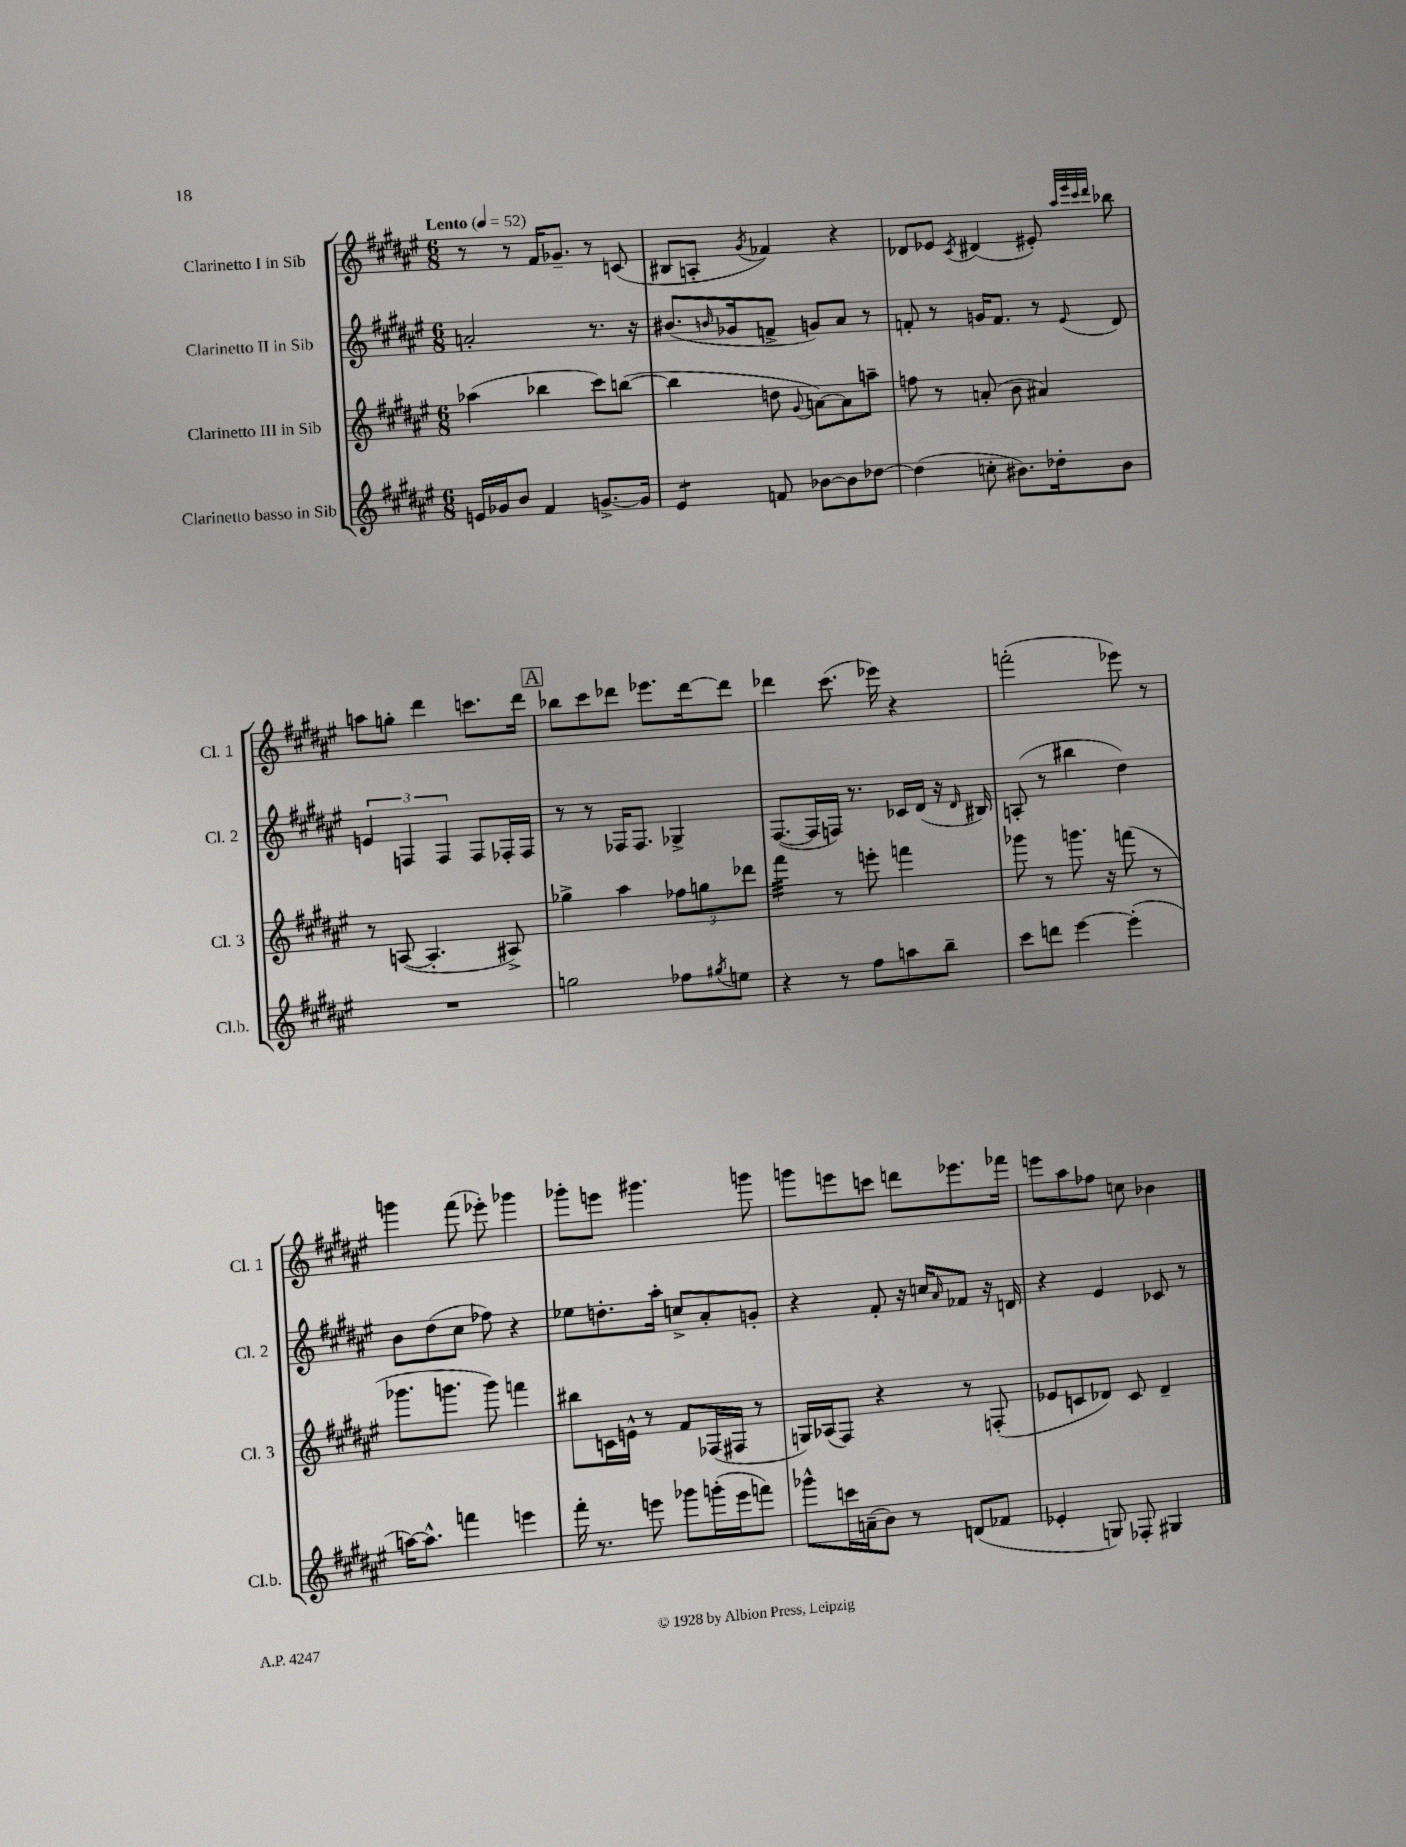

**kern	**kern	**kern	**kern
*part4	*part3	*part2	*part1
*staff4	*staff3	*staff2	*staff1
*I"Clarinetto basso in Sib	*I"Clarinetto III in Sib	*I"Clarinetto II in Sib	*I"Clarinetto I in Sib
*I'Cl.b.	*I'Cl. 3	*I'Cl. 2	*I'Cl. 1
*clefG2	*clefG2	*clefG2	*clefG2
*k[f#c#g#d#a#e#]	*k[f#c#g#d#a#e#]	*k[f#c#g#d#a#e#]	*k[f#c#g#d#a#e#]
*M6/8	*M6/8	*M6/8	*M6/8
*MM52	*MM52	*MM52	*MM52
=1	=1	=1	=1
!	!	!	!LO:TX:a:B:t=Lento
16en/LL	(4aa-X\	2an'/	8r
16g-X/J	.	.	.
8b/J	.	.	8r
4f#/	4bb-X\	.	16f#/KL
.	.	.	8.g-X~/J
[8.gn^/L	8ccc#\L)	8.r	8r
.	([8bbn\J	.	(8cn/
16g/Jk]	.	16r	.
=2	=2	=2	=2
*tremolo	*	*	*
8e#/L	4bb\]	(8.b#X/L	8B#X/L
8e#/J	.	.	8An'/J
*Xtremolo	*	*	*
.	.	16qqbn/	.
.	.	16g-X/k	.
.	.	.	8qg#/
8fn/	8ddn\	8fn^/J	4f-X/)
.	8qqg#/	.	.
[8b-X\L	[8an\L)	8gn/L)	.
8b-\]	8a\]	8a#/J	4r
[8dd-X\J	8aan~\J	8r	.
=3	=3	=3	=3
(4dd-\]	8ffn\	8fn'/	8d-X/L
.	8r	8r	8e-X/J
.	.	.	8qc#/
8ccn'\	(8an'/	16gn/KL	(4d#X/
.	.	8.f/J	.
8.b#X\L)	8b\	.	.
.	4a#X/)	8r	8e#X'/)
16dd-X'\k	.	.	.
.	.	.	32qqaa#/LLL
.	.	.	32qqeee#/
.	.	.	32qqccc#/
.	.	8qqe#/	32qqddd#/JJJ
8b#\J	.	8d#/	8bb-X\
!!LO:LB:g=z
=4	=4	=4	=4
2.r	8r	6en/	8aan\L
.	([8An/	.	8ggn'\J
.	.	6Fn/	.
.	4.A'/]	.	4ddd#\
.	.	6F/	.
.	.	8F/L	8.cccn\L
.	8A#X^/)	16F-X'/L	.
.	.	16F-/JJ	16ddd#\Jk
!!LO:REH:place=s1:t=A
=5	=5	=5	=5
2ggn\	4gg-X^\	8r	8bb-X\L
.	.	8r	8ccc#\
.	4aa#\	16F-X/KL	8ddd-X\J
.	.	8.F-/J	.
.	.	.	8.eee-X\L
8ff-X\L	12ff-X\L	4G-X^/	.
.	.	.	[16ddd-\k
.	12ggn\	.	.
8qgg#X/	.	.	.
8een\J	.	.	8ddd-\J]
.	12ddd-X\J	.	.
=6	=6	=6	=6
*	*tremolo	*	*
4r	32fff#\LLL	([8.F#/L	4ddd-X\
.	32fff#\	.	.
.	32fff#\	.	.
.	32fff#\	.	.
.	32fff#\	.	.
.	32fff#\	.	.
.	32fff#\	16F#/L]	.
.	32fff#\JJJ	.	.
*	*Xtremolo	*	*
8r	8r	16Fn/JJ)	(8.ccc#\
.	.	8.r	.
8ff#\L	8eeen'\	.	.
.	.	.	16eee-X\)
8aan\	4fffn\	16c-X/LL	4r
.	.	(16d#/JJ	.
8bb~\J	.	16r	.
.	.	16qqd#/	.
.	.	16B#X/)	.
=7	=7	=7	=7
8ccc#\L	8ggg-X\	(8An'/	(2fffn'\
8dddn\J	8r	8r	.
[4eee#\	8.gggn\	4bb#X\	.
.	16r	.	.
(4eee#'\]	(8fffn\	4dd#\)	8eee-X\)
.	8r	.	8r
!!LO:LB:g=z
=8	=8	=8	=8
[16aan\KL)	8.ggg-X\L	8b\L	4gggn\
8.aa^^\J]	.	.	.
.	.	(8dd#\	.
.	8.gggn\J	.	.
4fffn\	.	8cc#\J	(8fff#\
.	8ggg\)	8ff-X\)	8eee-X'\)
4eeen\	4fffn\	4r	4ggg-X\
=9	=9	=9	=9
16fff#'\	8bb#X\L	8ee-X\L	8ggg-X'\L
8.r	.	.	.
.	16cn\L	8.ddn'\	8eeen\J
.	16en^^\JJ	.	.
8eeen\	8r	.	4.ggg#X\
.	.	16aa#'\Jk	.
8ggg-X\L	8f#/L	8ccn^/L	.
(16gggn'\L	(16F-X/L	8a#'/	.
16eee\J	16F#X/JJ	.	.
8fffn\J)	8r	8gn'/J	8gggn\
=10	=10	=10	=10
8ggg-X^^\L	16Gn/LL)	4r	8gggn\L
.	(16A-X/J	.	.
16cccn\L	8F#/J)	.	8eeen\
(16an~\J	.	.	.
8b\J)	4r	8f#'/	8cccn\J
8r	.	16r	8dddn\L
.	.	16ccn/KL	.
.	.	16qqa#/	.
(8dn/L	8r	8f-X/J	8.eee-X\
8f-X/J	(8Fn'/	16r	.
.	.	16dn/	16fff-X\Jk
=11	=11	=11	=11
4e-X'/	8e-X/L	4r	8eeen\L
.	8cn/	.	8aa#\
8Gn/)	8d-X/J)	4e#/	8ff-X\J
8F-X'/	8c/	.	8ccn\
4G#X/	4d-~/	8c-X/	4b-X\
.	.	8r	.
==	==	==	==
*-	*-	*-	*-
